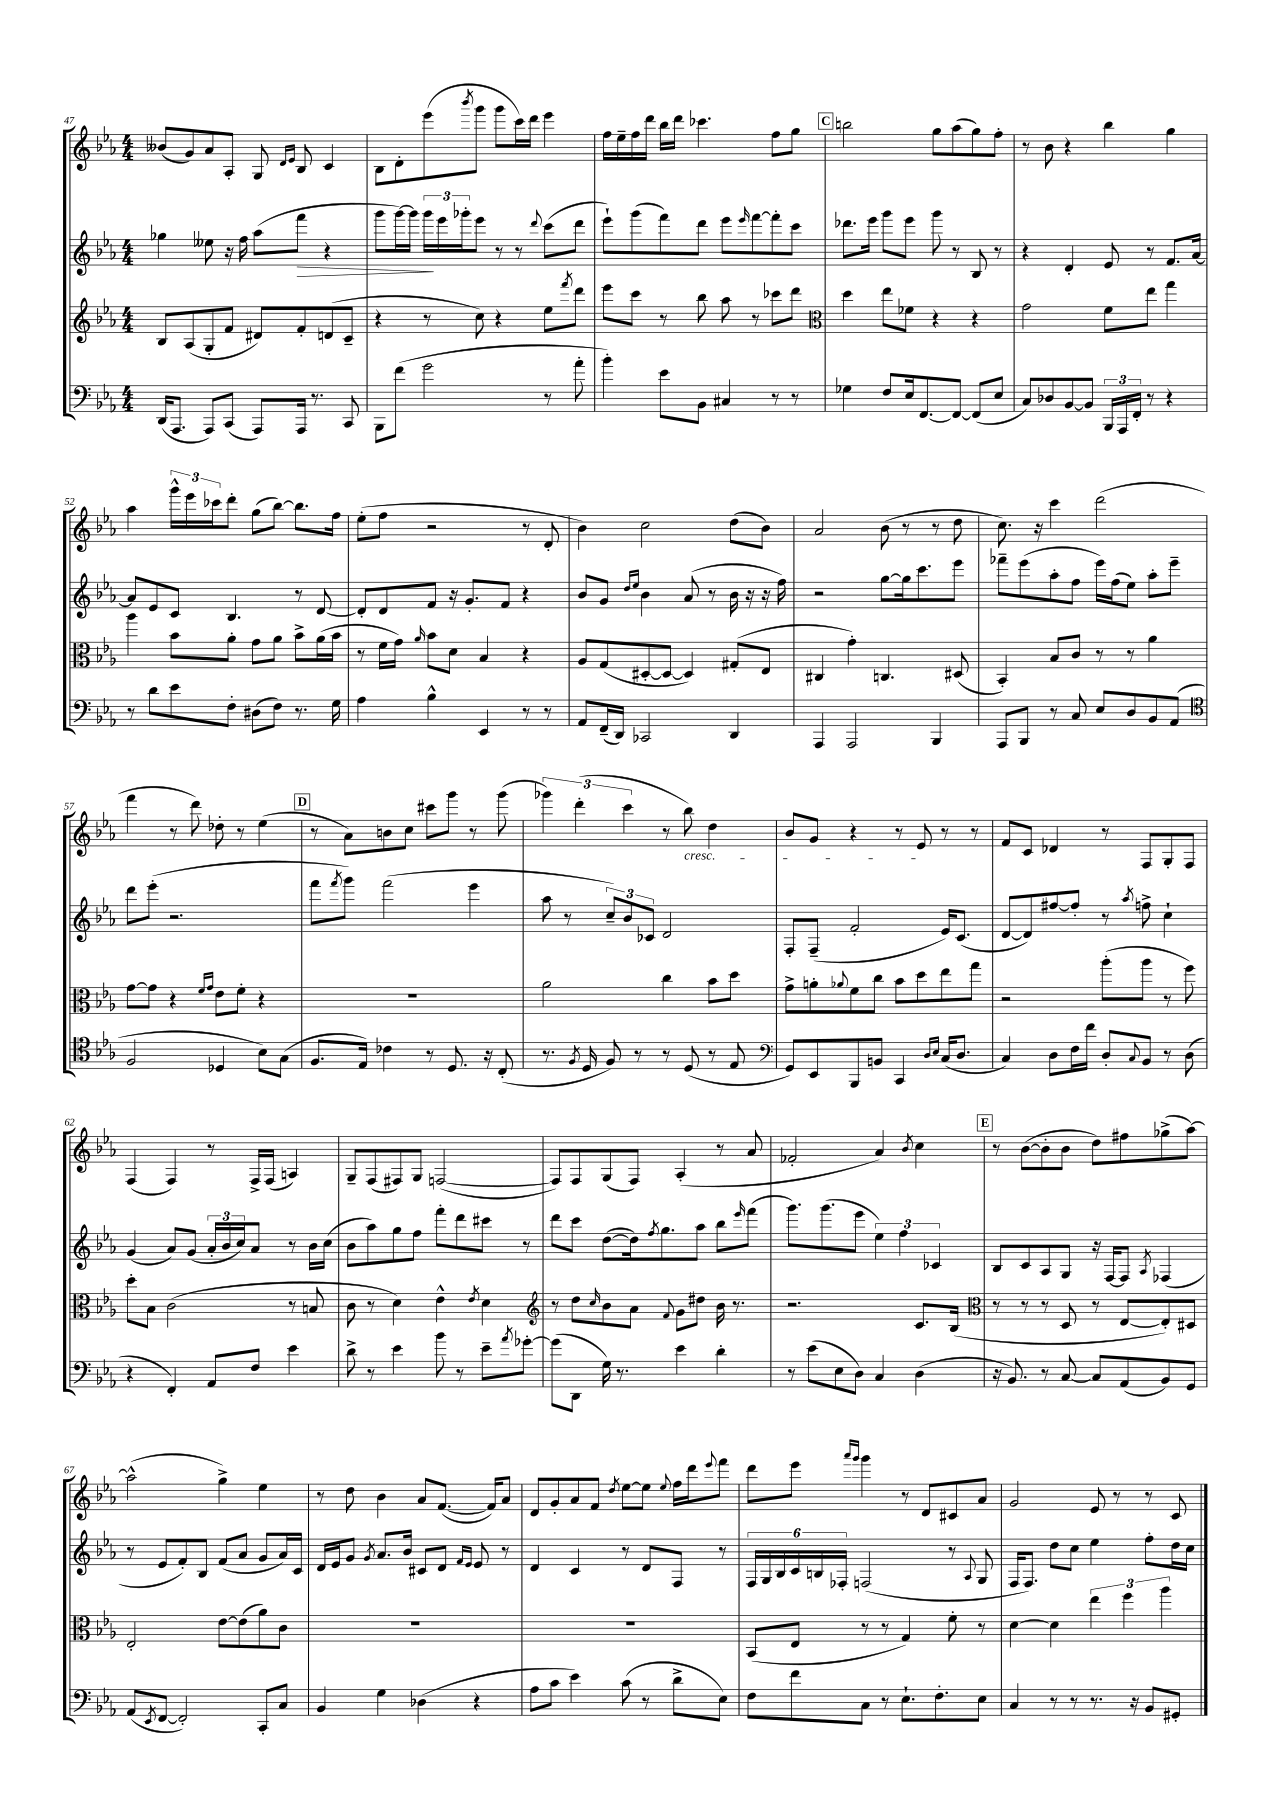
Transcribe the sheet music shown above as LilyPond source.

<<
\new StaffGroup <<
\new Staff = "s0" {
    \clef treble \key ees \major \numericTimeSignature \time 4/4
    beses'8( g'8) aes'8 aes8-. g8 \grace { d'16 ees'16 } bes8 c'4 |
    bes8 d'8-. ees'''8( \acciaccatura { bes'''8 } g'''8 g'''8 c'''16) d'''16 ees'''4 |
    f''16 ees''16-- f''16 d'''16 bes''16 d'''16 ces'''4. f''8 g''8 |
    \mark \markup { \box "C" } b''2 g''8 aes''8( g''8) f''8-. |
    r8 bes'8 r4 bes''4 g''4 |
    aes''4 \tuplet 3/2 { g'''16-^ ees'''16 ces'''16 } d'''8-. g''8( bes''8~) bes''8. f''16 |
    ees''8-.( f''8 r2 r8 d'8-. |
    bes'4) c''2 d''8( bes'8) |
    aes'2 bes'8( r8 r8 d''8 |
    c''8.) r16 c'''4 d'''2( |
    f'''4 r8 d'''8) des''8-. r8 ees''4( |
    \mark \markup { \box "D" } r8 aes'8) b'8 c''8 cis'''8 g'''8 r8 g'''8( |
    \tuplet 3/2 { ges'''4) d'''4-.( c'''4 } r8 bes''8\cresc) d''4 |
    bes'8 g'8 r4 r8 ees'8\! r8 r8 |
    f'8 c'8 des'4 r8 f8 g8-. f8 |
    f4( f4) r8 f16-> f16( a4) |
    g8-- f8( fis8) g8 f2~( |
    f8) f8 g8( f8) aes4-.( r8 aes'8 |
    fes'2-. aes'4) \acciaccatura { bes'8 } c''4 |
    \mark \markup { \box "E" } r8 bes'8~( bes'8-. bes'8 d''8) fis''8 ges''8->( aes''8~) |
    aes''2-^( g''4->) ees''4 |
    r8 d''8 bes'4 aes'8 f'8.~( f'16) aes'8 |
    d'8 g'8-. aes'8 f'8 \acciaccatura { d''8 } ees''8~ ees''8 \appoggiatura { ees''8 } f''16 d'''16 \appoggiatura { ees'''8 } f'''8 |
    d'''8 ees'''8 \grace { aes'''16 g'''16 } g'''4 r8 d'8 cis'8 aes'8 |
    g'2 ees'8 r8 r8 c'8 \bar "|." |
}
\new Staff = "s1" {
    \clef treble \key ees \major \numericTimeSignature \time 4/4
    ges''4 eeses''8 r16 f''16 aes''8( f'''8\> r4 |
    g'''8 g'''16~) g'''16 \tuplet 3/2 { g'''16\! ees'''16 ges'''16-. } ees'''8 r8 r8 \appoggiatura { d'''8 } c'''8( d'''8 |
    ees'''8-!) g'''8( f'''8) d'''8 ees'''8 \grace { ees'''16 } f'''8~ f'''8-. c'''8 |
    \mark \markup { \box "C" } des'''8. ees'''16 g'''8 ees'''8 g'''8 r8 bes8 r8 |
    r4 d'4-. ees'8 r8 f'8. aes'16~ |
    aes'8 ees'8 c'8 bes4. r8 d'8~ |
    d'8-. d'8 f'8 r16 g'8.-. f'8 r4 |
    bes'8 g'8 \grace { d''16 ees''16 } bes'4 aes'8( r8 bes'16 r16 r16 f''16) |
    r2 g''8~ g''16 c'''8. ees'''8 |
    fes'''8-- ees'''8( aes''8-. f''8 ees'''16) f''16( ees''8) aes''8-. ees'''8-- |
    d'''8 ees'''8-.( r2. |
    \mark \markup { \box "D" } f'''8 \acciaccatura { f'''8 } g'''8) f'''2( ees'''4 |
    aes''8 r8 \tuplet 3/2 { c''8--) bes'8 ces'8 } d'2 |
    f8-. f8--( f'2-. ees'16) c'8.( |
    d'8~ d'8) fis''8~ fis''8-. r8 \acciaccatura { aes''8 } f''8-> c''4-! |
    g'4( aes'8) g'8( \tuplet 3/2 { aes'16-. bes'16 c''16) } aes'8 r8 bes'16 c''16( |
    bes'8 aes''8) g''8 f''8 f'''8-. d'''8 cis'''8 r8 |
    d'''8 c'''8 d''8~( d''16) \acciaccatura { f''8 } g''8. aes''8 bes''8 \grace { ees'''16 } f'''8( |
    g'''8.) g'''8.( ees'''8 \tuplet 3/2 { ees''4) f''4 ces'4 } |
    \mark \markup { \box "E" } bes8 c'8 aes8 g8 r16 f16~ f8 \acciaccatura { aes8 } fes4( |
    r8 ees'8 f'8-.) bes8 f'8( aes'8 g'8 aes'16) c'16 |
    d'16 ees'16 g'8 \acciaccatura { g'8 } aes'8. bes'16 cis'8 d'8 \grace { f'16 ees'16 } ees'8 r8 |
    d'4 c'4 r8 d'8 f8 r8 |
    \tuplet 6/4 { f16 g16 bes16 c'16 b16 fes16-. } f2( r8 \appoggiatura { aes8 } g8 |
    f16 f8.) d''8 c''8 ees''4 f''8-. d''16 c''16 \bar "|." |
}
\new Staff = "s2" {
    \clef treble \key ees \major \numericTimeSignature \time 4/4
    bes8 aes8( g8-. f'8 dis'8) f'8-. d'8( c'8-- |
    r4 r8 c''8) r4 ees''8 \acciaccatura { f'''8 } d'''8 |
    ees'''8 c'''8 r8 bes''8 aes''8 r8 ces'''8 d'''8 |
    \mark \markup { \box "C" } \clef alto d''4 ees''8 fes'8 r4 r4 |
    g'2 f'8 ees''8 g''4 |
    aes''4 bes'8 aes'8-. g'8 aes'8 bes'8-> aes'16( bes'16 |
    r8 f'16 g'16) \grace { aes'16 } bes'8 d'8 bes4 r4 |
    aes8 g8( dis8~-. dis8~ dis4) gis8-.( ees8 |
    cis4 g'4-.) c4. dis8( |
    bes,4-.) bes8 c'8 r8 r8 aes'4 |
    g'8~ g'8 r4 \grace { f'16 g'16 } ees'8 f'8-. r4 |
    \mark \markup { \box "D" } R1 |
    aes'2 c''4 bes'8 d''8 |
    g'8-> a'8-. \appoggiatura { aes'8 } f'8 c''8 bes'8 d''8 ees''8 g''8 |
    r2 aes''8-.( aes''8 r8 f''8) |
    d''8-. bes8 c'2( r8 b8 |
    c'8 r8 d'4) ees'4-^ \acciaccatura { ees'8 } d'4 |
    \clef treble r8 d''8 \grace { c''16 } bes'8 aes'8 \appoggiatura { f'8 } g'8 dis''8 bes'16 r8. |
    r2. c'8. bes16( |
    \mark \markup { \box "E" } \clef alto r8 r8 r8 d8 r8 ees8~ ees8-.) dis8 |
    ees2-. ees'8~ ees'8( aes'8) c'8 |
    R1 |
    R1 |
    bes,8( ees8 r8 r8 g4) f'8-. r8 |
    d'4~ d'4 \tuplet 3/2 { ees''4 f''4 aes''4 } \bar "|." |
}
\new Staff = "s3" {
    \clef bass \key ees \major \numericTimeSignature \time 4/4
    d,16( aes,,8. aes,,8) c,8( aes,,8) aes,,16 r8. c,8 |
    bes,,8 f'8( g'2 r8 aes'8-. |
    bes'4-.) ees'8 bes,8 cis4 r8 r8 |
    \mark \markup { \box "C" } ges4 f8 ees16 f,8.~ f,8~ f,8( ees8 |
    c8) des8 bes,8~ bes,8 \tuplet 3/2 { bes,,16 aes,,16 f,16-. } r8 r4 |
    r8 d'8 ees'8 f8-. dis8( f8) r8. g16 |
    aes4 bes4-^ ees,4 r8 r8 |
    aes,8 f,16--( d,16) ces,2 d,4 |
    aes,,4 aes,,2 bes,,4 |
    aes,,8 bes,,8 r8 c8 ees8 d8 bes,8 aes,8( |
    \clef tenor f2 des4 bes8) g8( |
    \mark \markup { \box "D" } f8. ees16) ces'4 r8 d8. r16 c8-.( |
    r8. \acciaccatura { f8 } d16 f8) r8 r8 d8( r8 ees8 |
    \clef bass g,8) ees,8 bes,,8 b,8 c,4 \grace { d16 ees16 } c16( d8. |
    c4) d8 f16 f'16 d8-. \appoggiatura { c8 } bes,8 r8 d8( |
    r4 f,4-.) aes,8 f8 ees'4 |
    d'8-> r8 ees'4 bes'8 r8 ees'8-- \acciaccatura { aes'8 } ges'8~-. |
    ges'8( d,8 g16) r8. ees'4 d'4-. |
    r8 ees'8( ees8 d8) c4 d4( |
    \mark \markup { \box "E" } r16 bes,8.) r8 c8~ c8 aes,8( bes,8) g,8 |
    aes,8( \acciaccatura { ees,8 } f,8~ f,2-.) c,8-. c8 |
    bes,4 g4 des4( r4 |
    aes8 c'8 ees'4) c'8( r8 d'8-> ees8) |
    f8 f'8 c8 r8 ees8.-! f8.-. ees8 |
    c4 r8 r8 r8. r16 bes,8 gis,8-. \bar "|." |
}
>>
>>
\layout { \context { \Score currentBarNumber = #47 } }
